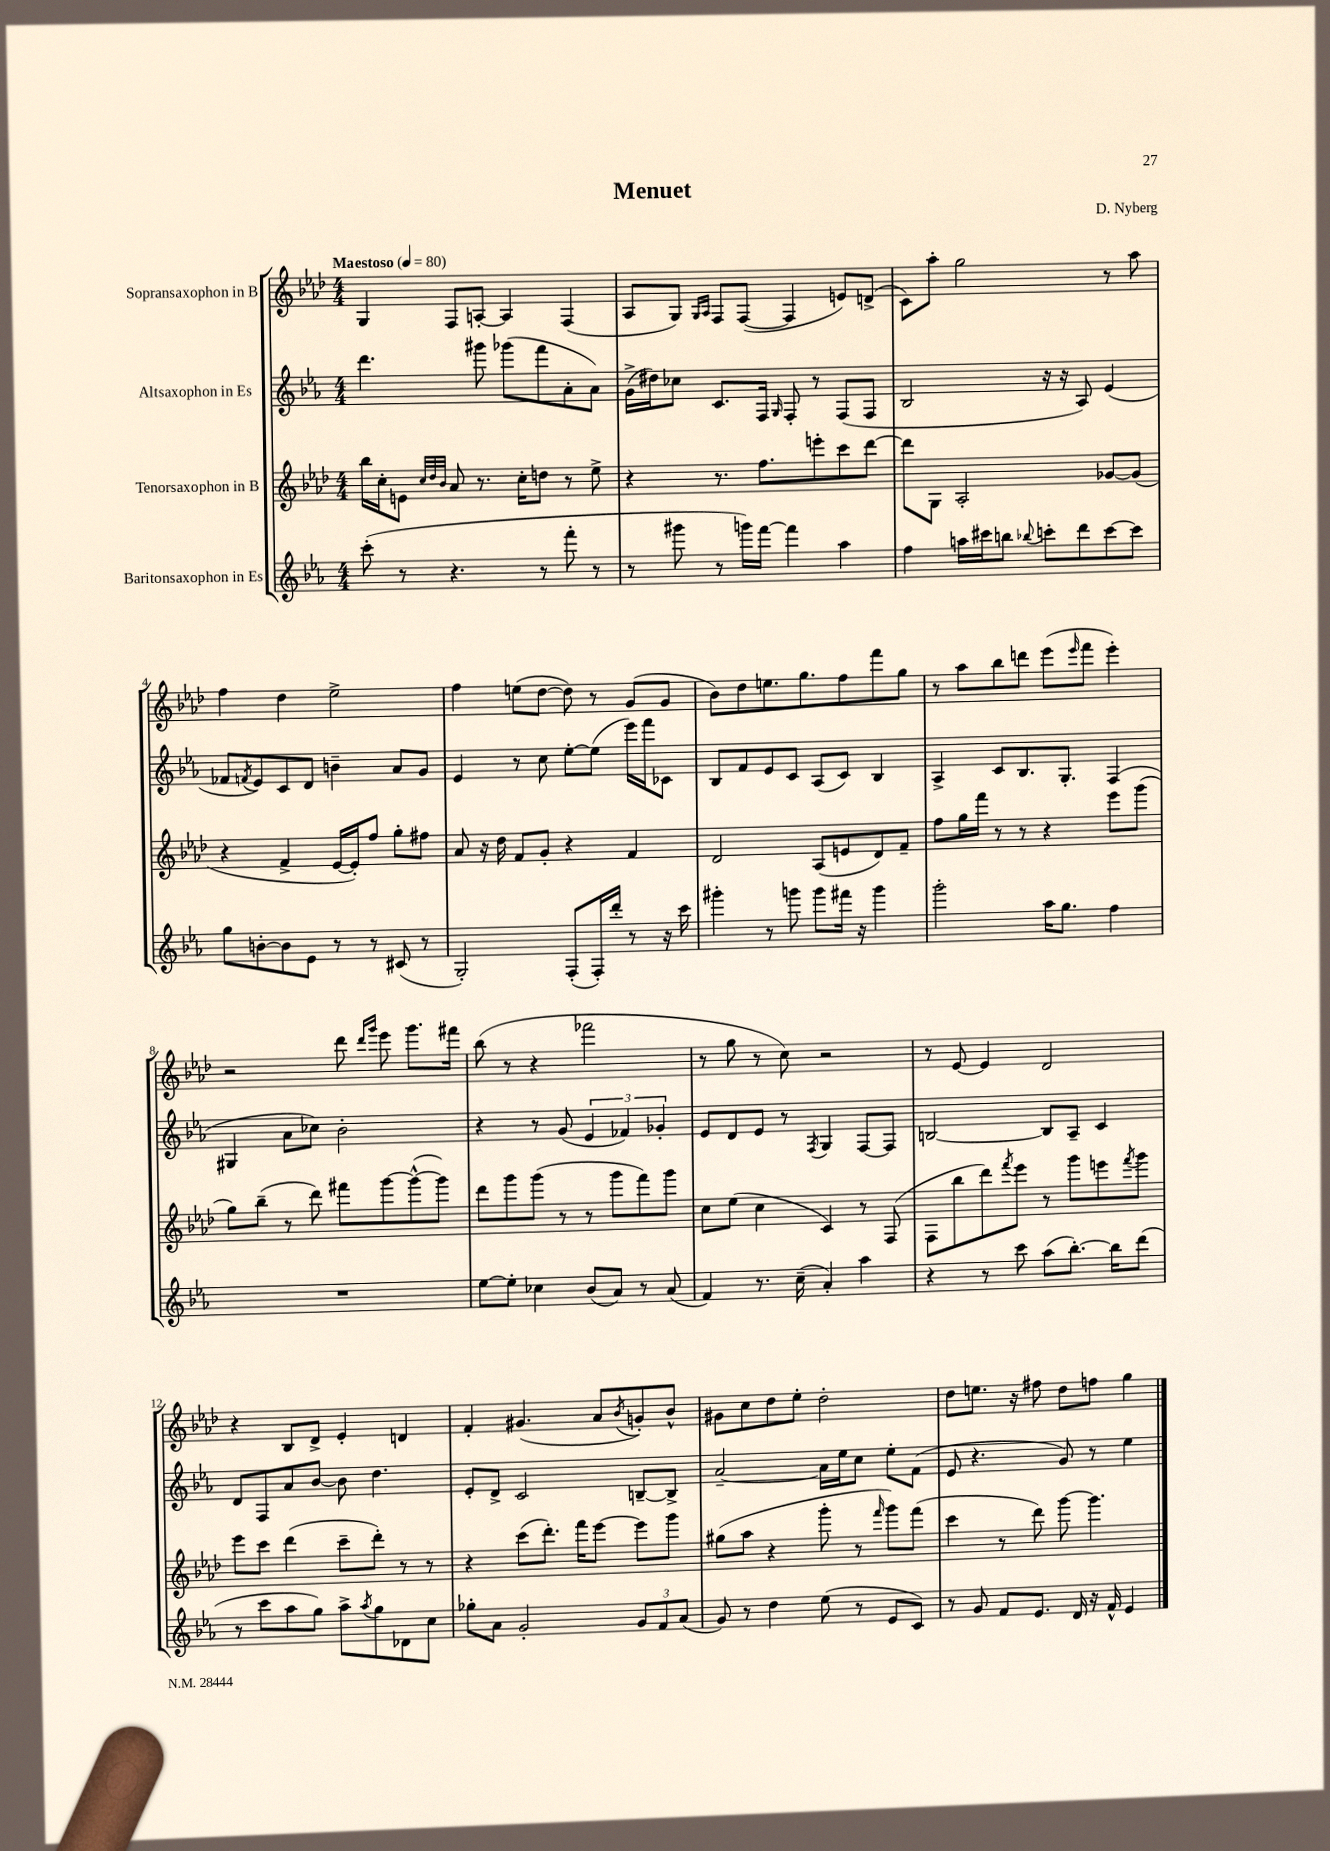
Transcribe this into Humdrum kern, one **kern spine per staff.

**kern	**kern	**kern	**kern
*part4	*part3	*part2	*part1
*staff4	*staff3	*staff2	*staff1
*I"Baritonsaxophon in Es	*I"Tenorsaxophon in B	*I"Altsaxophon in Es	*I"Sopransaxophon in B
*clefG2	*clefG2	*clefG2	*clefG2
*k[b-e-a-]	*k[b-e-a-d-]	*k[b-e-a-]	*k[b-e-a-d-]
*M4/4	*M4/4	*M4/4	*M4/4
*MM80	*MM80	*MM80	*MM80
=1	=1	=1	=1
!	!	!	!LO:TX:a:B:t=Maestoso
(8ccc'\	16bb-\LL	4.ddd\	4G/
.	16cc'\J	.	.
8r	8en\J	.	.
.	32qqcc/LLL	.	.
.	32qqdd-/	.	.
.	32qqb-/JJJ	.	.
4.r	8a-/	.	8F/L
.	8.r	8ggg#X\	[8An'/J
.	.	(8ggg-X\L	4A/]
.	16cc'\KL	.	.
8r	8ddn\J	8fff\	.
8fff'\	8r	8a-'\	(4F/
8r	8ee-^\	8a-\J)	.
=2	=2	=2	=2
8r	4r	(16g^\LL	8A-/L
.	.	16dd#X\J)	.
8ggg#X\	.	8cc-X\J	8G/J)
.	.	.	16qqG/LL
.	.	.	16qqA-/JJ
8r	8.r	8.c/L	8F/L
16gggn\LL)	.	.	([8F/J
[16fff\JJ	8.ff\L	16F/Jk	.
.	.	16qqG/	.
4fff\]	.	8F'/	4F/]
.	8eeen'\	8r	.
4aa-\	8ccc\	(8F/L	8en/L)
.	[8ddd-\J	8F/J	(8dn^/J
=3	=3	=3	=3
4ff\	8ddd-\L]	2B-/	8c\L)
.	8G\J	.	8aa-'\J
16aan\LL	2A-'/	.	2gg\
16ccc#X\J	.	.	.
8bbn\J	.	.	.
8qqbb-X/	.	.	.
8cccn'\L	.	16r	.
.	.	16r	.
8ddd\	.	8A-/)	.
[8ccc\	[8g-X/L	(4e-/	8r
8ccc\J]	(8g-/J]	.	8aa-\
!!LO:LB:g=z
=4	=4	=4	=4
8gg\L	4r	8f-X/L	4ff\
.	.	8qfn/	.
[8bn'\	.	8e-/)	.
8b\]	4f^/	8c/	4dd-\
8e-\J	.	8d/J	.
8r	[16e-/LL	4bn~\	2ee-^\
.	16e-'/J])	.	.
8r	8ff/J	.	.
(8c#X/	8gg'\L	8a-/L	.
8r	8ff#X\J	8g/J	.
=5	=5	=5	=5
2G'/)	8a-/	4e-/	4ff\
.	16r	.	.
.	16dd-\	.	.
.	8f/L	8r	(8een\L
.	8g'/J	8cc\	[8dd-\J
(8F'/L	4r	[8ee-'\L	8dd-\])
16F'/L)	.	(8ee-\J]	8r
16ddd'/JJ	.	.	.
8r	4f/	16eee-\LL)	(8g/L
.	.	16fff\J	.
16r	.	8c-X\J	8g/J
16ccc\	.	.	.
=6	=6	=6	=6
4ggg#X'\	2d-/	8B-/L	8b-\L)
.	.	8f/	8dd-\
8r	.	8e-/	8.een\
8gggn\	.	8c/J	.
.	.	.	8.gg\
8ggg\L	(8A-/L	(8A-/L	.
16fff#X\Jk	8en/	8c/J)	8ff\
16r	.	.	.
4ggg\	8d-/)	4B-/	8fff\
.	8f~/J	.	8gg\J
=7	=7	=7	=7
2ggg'\	8ff\L	4A-^/	8r
.	16gg\L	.	8aa-\L
.	16fff\JJ	.	.
.	8r	8c/L	8bb-\
.	8r	8.B-/	8dddn\J
16aa-\KL	4r	.	(8eee-\L
8.gg\J	.	8.G'/J	.
.	.	.	16qqeee-/
.	.	.	8fff\J
4ff\	8eee-\L	(4F/	4eee-'\)
.	(8ggg\J	.	.
!!LO:LB:g=z
=8	=8	=8	=8
1r	8gg\L)	4G#X/	2r
.	(8bb-~\J	.	.
.	8r	8a-\L	.
.	8ddd-\)	8cc-X\J)	.
.	8fff#X\L	2b-'\	8ddd-\
.	.	.	16qqddd-/LL
.	.	.	16qqggg/JJ
.	[8ggg\	.	8eee-\
.	(8ggg^^\_	.	8.ggg\L
.	8ggg\J])	.	.
.	.	.	16fff#X\Jk
=9	=9	=9	=9
[8ee-\L	8ddd-\L	4r	(8bb-\
8ee-'\J]	8ggg\	.	8r
4cc-X\	(8ggg\J	8r	4r
.	8r	(8g/	.
(8b-/L	8r	6e-/	2fff-X\
8a-/J)	8ggg\L	.	.
.	.	6f-X/)	.
8r	8fff\)	.	.
.	.	6g-X'/	.
(8a-/	8ggg\J	.	.
=10	=10	=10	=10
4f/)	8cc\L	8e-/L	8r
.	(8ee-\J	8d/	8gg\
8.r	4cc\	8e-/J	8r
.	.	8r	8cc\)
(16cc~\	.	.	.
.	.	8qF/	.
4a-'/)	4c/)	4G/	2r
4aa-\	8r	[8F/L	.
.	(8F/	8F/J]	.
=11	=11	=11	=11
4r	8F\L	[2Bn/	8r
.	8bb-\	.	[8e-/
8r	8ddd-\)	.	4e-/]
.	8qfff/	.	.
8ccc\	8eee-\J	.	.
(8aa-\L	8r	8B/L]	2d-/
[8.bb-'\J)	8ggg\L	8A-~/J	.
.	8eeen\	4c/	.
16bb-\KL]	.	.	.
.	8qfff/	.	.
(8ddd\J	8ggg\J	.	.
!!LO:LB:g=z
=12	=12	=12	=12
8r	8eee-\L	8d/L	4r
8ccc\L	8ccc\J	8F/	.
8aa-\	(4ddd-\	8a-/	8B-/L
8gg\J)	.	[8b-/J	8d-^/J
8aa-^\L	8ccc~\L	8b-\]	4e-'/
8qaa-/	.	.	.
8gg\	8ddd-'\J)	4.dd\	.
8d-X\	8r	.	4dn/
8cc\J	8r	.	.
=13	=13	=13	=13
8gg-X'\L	4r	8e-'/L	4f'/
8a-\J	.	8d^/J	.
2g'/	(8ccc\L	2c/	(4.g#X/
.	8.ddd-'\J)	.	.
.	16fff\KL	.	.
.	[8eee-\J	.	8a-/L
.	.	.	8qb-/
12g/L	8eee-\L]	[8Bn~/L	8gn'/)
12f/	.	.	.
.	8ggg\J	8B^/J]	8b-^^/J
(12a-/J	.	.	.
=14	=14	=14	=14
8g/)	(8gg#X\L	[2a-~/	8g#X\L
8r	8aa-\J	.	8cc\
4dd\	4r	.	8dd-\
.	.	.	8ee-'\J
(8ee-\	8ggg'\	16a-\LL]	2dd-'\
.	.	16ee-\J	.
8r	8r	8cc\J	.
.	16qqfff/	.	.
8e-/L	8ggg\L)	8ee-'\L	.
8c/J)	(8fff\J	(8f\J	.
=15	=15	=15	=15
8r	4ccc\	8e-/	8dd-\L
8g/	.	4.r	8.een\J
8f/L	8r	.	.
.	.	.	16r
8.e-/J	8ddd-\)	.	8ff#X\
.	[8ggg\	8g/)	8dd-\L
16d/	.	.	.
16r	4.ggg\]	8r	8ffn\J
16f^^/	.	.	.
4e-/	.	4ee-\	4gg\
==	==	==	==
*-	*-	*-	*-
